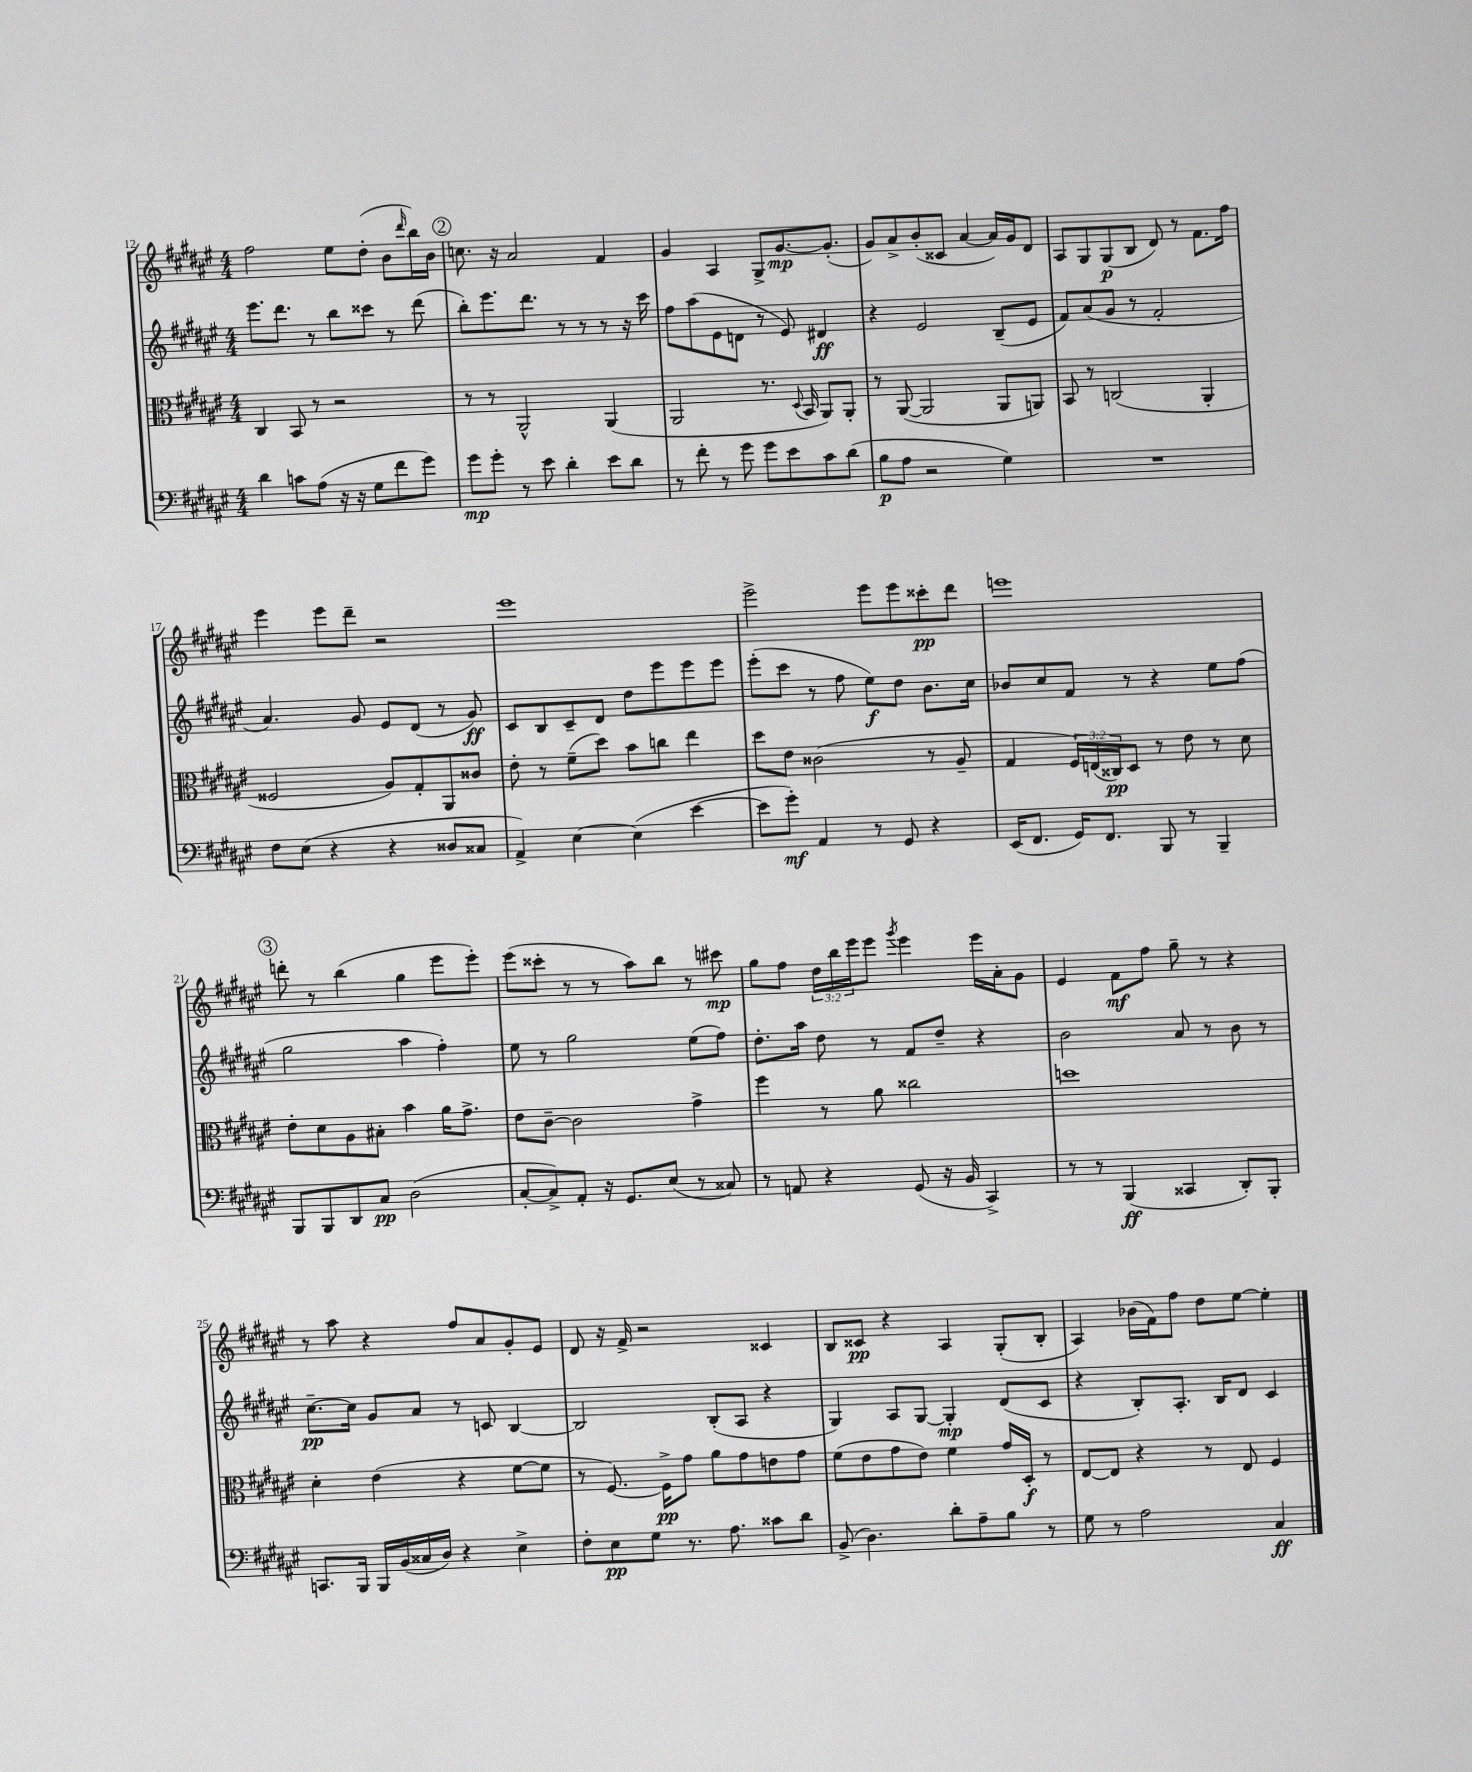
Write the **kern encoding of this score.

**kern	**dynam	**kern	**dynam	**kern	**dynam	**kern	**dynam
*part4	*part4	*part3	*part3	*part2	*part2	*part1	*part1
*staff4	*staff4	*staff3	*staff3	*staff2	*staff2	*staff1	*staff1
*clefF4	*	*clefC3	*	*clefG2	*	*clefG2	*
*k[f#c#g#d#a#e#]	*	*k[f#c#g#d#a#e#]	*	*k[f#c#g#d#a#e#]	*	*k[f#c#g#d#a#e#]	*
*M4/4	*	*M4/4	*	*M4/4	*	*M4/4	*
=12	=12	=12	=12	=12	=12	=12	=12
4d#\	.	4C#/	.	8.eee#\L	.	2ff#\	.
.	.	.	.	8.ddd#\J	.	.	.
8cn\L	.	8BB/	.	.	.	.	.
(8A#\J	.	8r	.	8r	.	.	.
16r	.	2r	.	8bb\L	.	8ee#\L	.
16r	.	.	.	.	.	.	.
8G#\L	.	.	.	8ccc##X\J	.	(8dd#'\J	.
8f#\	.	.	.	8r	.	8b\L	.
.	.	.	.	.	.	16qqddd#/	.
8g#\J)	.	.	.	(8ddd#\	.	16bb\L)	.
.	.	.	.	.	.	16b\JJ	.
!!LO:REH:place=s1:t=2
=13	=13	=13	=13	=13	=13	=13	=13
8g#\L	mp	8r	.	8bb'\L)	.	8.ccn\	.
8g#'\J	.	8r	.	8.eee#\	.	.	.
.	.	.	.	.	.	16r	.
8r	.	2AA#^^/	.	.	.	2a#/	.
.	.	.	.	8.ddd#\J	.	.	.
8e#\	.	.	.	.	.	.	.
4d#'\	.	.	.	8r	.	.	.
.	.	.	.	8r	.	.	.
8e#\L	.	(4AA#/	.	8r	.	4f#/	.
8d#\J	.	.	.	16r	.	.	.
.	.	.	.	16ccc#\	.	.	.
=14	=14	=14	=14	=14	=14	=14	=14
8r	.	2AA#/	.	8ff#\L	.	4g#/	.
8f#'\	.	.	.	(8aa#\	.	.	.
8r	.	.	.	8e#\	.	4A#/	.
8g#\	.	.	.	8dn\J	.	.	.
8g#\L	.	8.r	.	8r	.	8G#^/L	.
8e#\	.	.	.	8e#/)	.	[8.g#/	mp
.	.	8qqD#/	.	.	.	.	.
.	.	16BB/	.	.	.	.	.
8c#\	.	8AA#/L)	.	4d#X/	ff	.	.
.	.	.	.	.	.	(8.g#'/J]	.
(8d#\J	.	8AA#'/J	.	.	.	.	.
=15	=15	=15	=15	=15	=15	=15	=15
8B\L	p	8r	.	4r	.	8g#/L)	.
8A#\J	.	([8AA#/	.	.	.	8a#^/	.
2r	.	2AA#/]	.	2e#/	.	(8b'/	.
.	.	.	.	.	.	8c##X/J	.
.	.	.	.	.	.	[4a#/	.
4G#\)	.	8AA#/L	.	(8B~/L	.	16a#/LL])	.
.	.	.	.	.	.	16g#/J	.
.	.	8AAn/J)	.	8e#/J	.	8d#/J	.
=16	=16	=16	=16	=16	=16	=16	=16
1r	.	8BB/	.	8f#/L)	.	8A#/L	.
.	.	8r	.	(8a#/	.	8G#/	.
.	.	(2Cn/	.	8g#/J	.	(8G#/	p
.	.	.	.	8r	.	8B/J	.
.	.	.	.	2f#'/	.	8d#/)	.
.	.	.	.	.	.	8r	.
.	.	4AA#'/	.	.	.	8.f#\L	.
.	.	.	.	.	.	16ff#\Jk	.
!!LO:LB:g=z
=17	=17	=17	=17	=17	=17	=17	=17
8F#\L	.	2F##X/	.	4.a#/)	.	4eee#\	.
(8E#\J	.	.	.	.	.	.	.
4r	.	.	.	.	.	8eee#\L	.
.	.	.	.	8g#/	.	8ddd#~\J	.
4r	.	8A#/L)	.	8e#/L	.	2r	.
.	.	8G#'/	.	(8d#/J	.	.	.
8D##X/L	.	8AA#/	.	8r	.	.	.
8C##X/J	.	8c##X/J	.	8g#/)	ff	.	.
=18	=18	=18	=18	=18	=18	=18	=18
4AA#^/)	.	8e#'\	.	8c#/L	.	1eee#	.
.	.	8r	.	8B/	.	.	.
[4E#\	.	(8f#~\L	.	8c#~/	.	.	.
.	.	8dd#\J)	.	8d#/J	.	.	.
(4E#\]	.	8b\L	.	8dd#\L	.	.	.
.	.	8ccn\J	.	8eee#\	.	.	.
[4e#\	.	4ee#\	.	8eee#\	.	.	.
.	.	.	.	8eee#\J	.	.	.
=19	=19	=19	=19	=19	=19	=19	=19
8e#\L]	.	8dd#\L	.	(8eee#'\L	.	2eee#^\	.
8g#'\J)	mf	8e#\J	.	8ccc#\J	.	.	.
4AA#/	.	(2c##X\	.	8r	.	.	.
.	.	.	.	8ff#\	.	.	.
8r	.	.	.	8ee#\L)	f	8eee#\L	.
8GG#/	.	.	.	8dd#\J	.	8eee#\	.
4r	.	8r	.	8.b\L	.	8ccc##X'\	pp
.	.	8A#~/	.	.	.	8ddd#\J	.
.	.	.	.	16cc#\Jk	.	.	.
=20	=20	=20	=20	=20	=20	=20	=20
(16EE#/KL	.	4G#/	.	8b-X/L	.	1eeen	.
8.FF#/J	.	.	.	.	.	.	.
.	.	.	.	8cc#/	.	.	.
16GG#/KL)	.	24F#/LL)	.	8f#/J	.	.	.
.	.	(24En/	.	.	.	.	.
8.FF#/J	.	.	.	.	.	.	.
.	.	24C##X/J)	pp	.	.	.	.
.	.	8D#/J	.	8r	.	.	.
8BBB/	.	8r	.	4r	.	.	.
8r	.	8e#\	.	.	.	.	.
4BBB~/	.	8r	.	8ee#\L	.	.	.
.	.	8d#\	.	(8ff#\J	.	.	.
!!LO:LB:g=z
!!LO:REH:place=s1:t=3
=21	=21	=21	=21	=21	=21	=21	=21
8BBB/L	.	8e#'\L	.	2gg#\	.	8dddn'\	.
8BBB/	.	8d#\	.	.	.	8r	.
8DD#/	.	8A#\	.	.	.	(4bb\	.
8C#/J	pp	8B#X'\J	.	.	.	.	.
(2D#\	.	4b\	.	4aa#\	.	4gg#\	.
.	.	16a#\KL	.	4ff#'\)	.	8eee#\L	.
.	.	8.g#^\J	.	.	.	.	.
.	.	.	.	.	.	8eee#'\J)	.
=22	=22	=22	=22	=22	=22	=22	=22
[8C#'/L	.	8e#\L	.	8ee#\	.	(8eee#\L	.
8C#^/])	.	[8c#~\J	.	8r	.	8ccc##X'\J	.
8AA#'/J	.	2c#\]	.	2gg#\	.	8r	.
16r	.	.	.	.	.	8r	.
8.GG#/L	.	.	.	.	.	.	.
.	.	.	.	.	.	8aa#\L)	.
(8E#/J	.	.	.	.	.	8bb\J	.
8r	.	4g#^\	.	(8ee#\L	.	8r	.
8C##X/)	.	.	.	8ff#\J)	.	8ccc#X\	mp
=23	=23	=23	=23	=23	=23	=23	=23
8r	.	4ff#\	.	8.dd#'\L	.	8gg#\L	.
8AAn/	.	.	.	.	.	8ff#\J	.
.	.	.	.	16aa#\Jk	.	.	.
4r	.	8r	.	8dd#\	.	24dd#\LL	.
.	.	.	.	.	.	24bb\	.
.	.	.	.	.	.	24eee#\J	.
.	.	8a#\	.	8r	.	8eee#\J	.
.	.	.	.	.	.	8qggg#/	.
(8GG#/	.	2cc##X\	.	8f#/L	.	4eee#\	.
16r	.	.	.	8dd#~/J	.	.	.
16BB/	.	.	.	.	.	.	.
4CC#^/)	.	.	.	4r	.	16eee#\LL	.
.	.	.	.	.	.	16a#'\J	.
.	.	.	.	.	.	8g#\J	.
=24	=24	=24	=24	=24	=24	=24	=24
8r	.	1ddn	.	2b\	.	4e#/	.
8r	.	.	.	.	.	.	.
(4BBB/	ff	.	.	.	.	8f#\L	mf
.	.	.	.	.	.	8ff#\J	.
4CC##X/	.	.	.	8a#/	.	8gg#~\	.
.	.	.	.	8r	.	8r	.
8DD#'/L)	.	.	.	8b\	.	4r	.
8BBB'/J	.	.	.	8r	.	.	.
!!LO:LB:g=z
=25	=25	=25	=25	=25	=25	=25	=25
8.CCn/L	.	4d#'\	.	[8.cc#~\L	pp	8r	.
.	.	.	.	.	.	8aa#\	.
16BBB/Jk	.	.	.	16cc#\Jk]	.	.	.
16BBB/LL	.	(4e#\	.	8g#/L	.	4r	.
(16BB/	.	.	.	.	.	.	.
16C##X/	.	.	.	8a#/J	.	.	.
16D#/JJ)	.	.	.	.	.	.	.
4r	.	4r	.	8r	.	8ff#/L	.
.	.	.	.	8cn/	.	8a#/	.
4E#^\	.	[8f#\L	.	[4B/	.	8g#'/	.
.	.	8f#\J]	.	.	.	8e#/J	.
=26	=26	=26	=26	=26	=26	=26	=26
8F#'\L	.	8r	.	2B/]	.	8d#/	.
8E#\	pp	[8.F#/)	.	.	.	16r	.
.	.	.	.	.	.	16f#^/	.
8G#\J	.	.	.	.	.	2r	.
.	.	16F#^\KL]	pp	.	.	.	.
8.r	.	8g#\J	.	.	.	.	.
.	.	8a#\L	.	(8B'/L	.	.	.
8.A#\	.	.	.	.	.	.	.
.	.	8g#\	.	8A#/J	.	.	.
8c##X\L	.	8en\	.	4r	.	4c##X/	.
8d#\J	.	8g#\J	.	.	.	.	.
=27	=27	=27	=27	=27	=27	=27	=27
(8BB^/	.	(8f#\L	.	4G#/)	.	8B/L	.
4.D#\)	.	8e#\	.	.	.	8c##X/J	pp
.	.	8g#\	.	8A#/L	.	4r	.
.	.	8e#\J)	.	[8G#/J	.	.	.
8d#'\L	.	4f#\	.	4G#'/]	mp	4A#/	.
8A#~\	.	.	.	.	.	.	.
8B\J	.	16g#/LL	.	(8d#/L	.	(8G#'/L	.
.	.	16D#'/JJ	f	.	.	.	.
8r	.	8r	.	8c#/J	.	8B'/J	.
=28	=28	=28	=28	=28	=28	=28	=28
8G#\	.	[8E#/L	.	4r	.	4A#/)	.
8r	.	8E#/J]	.	.	.	.	.
2A#\	.	4r	.	8B'/L)	.	(16b-X\LL	.
.	.	.	.	.	.	16f#\J)	.
.	.	.	.	8.A#'/J	.	8ff#\J	.
.	.	8r	.	.	.	8dd#\L	.
.	.	.	.	16B/KL	.	.	.
.	.	8E#/	.	8d#/J	.	[8ee#\J	.
4C#/	ff	4F#/	.	4c#/	.	4ee#'\]	.
==	==	==	==	==	==	==	==
*-	*-	*-	*-	*-	*-	*-	*-
